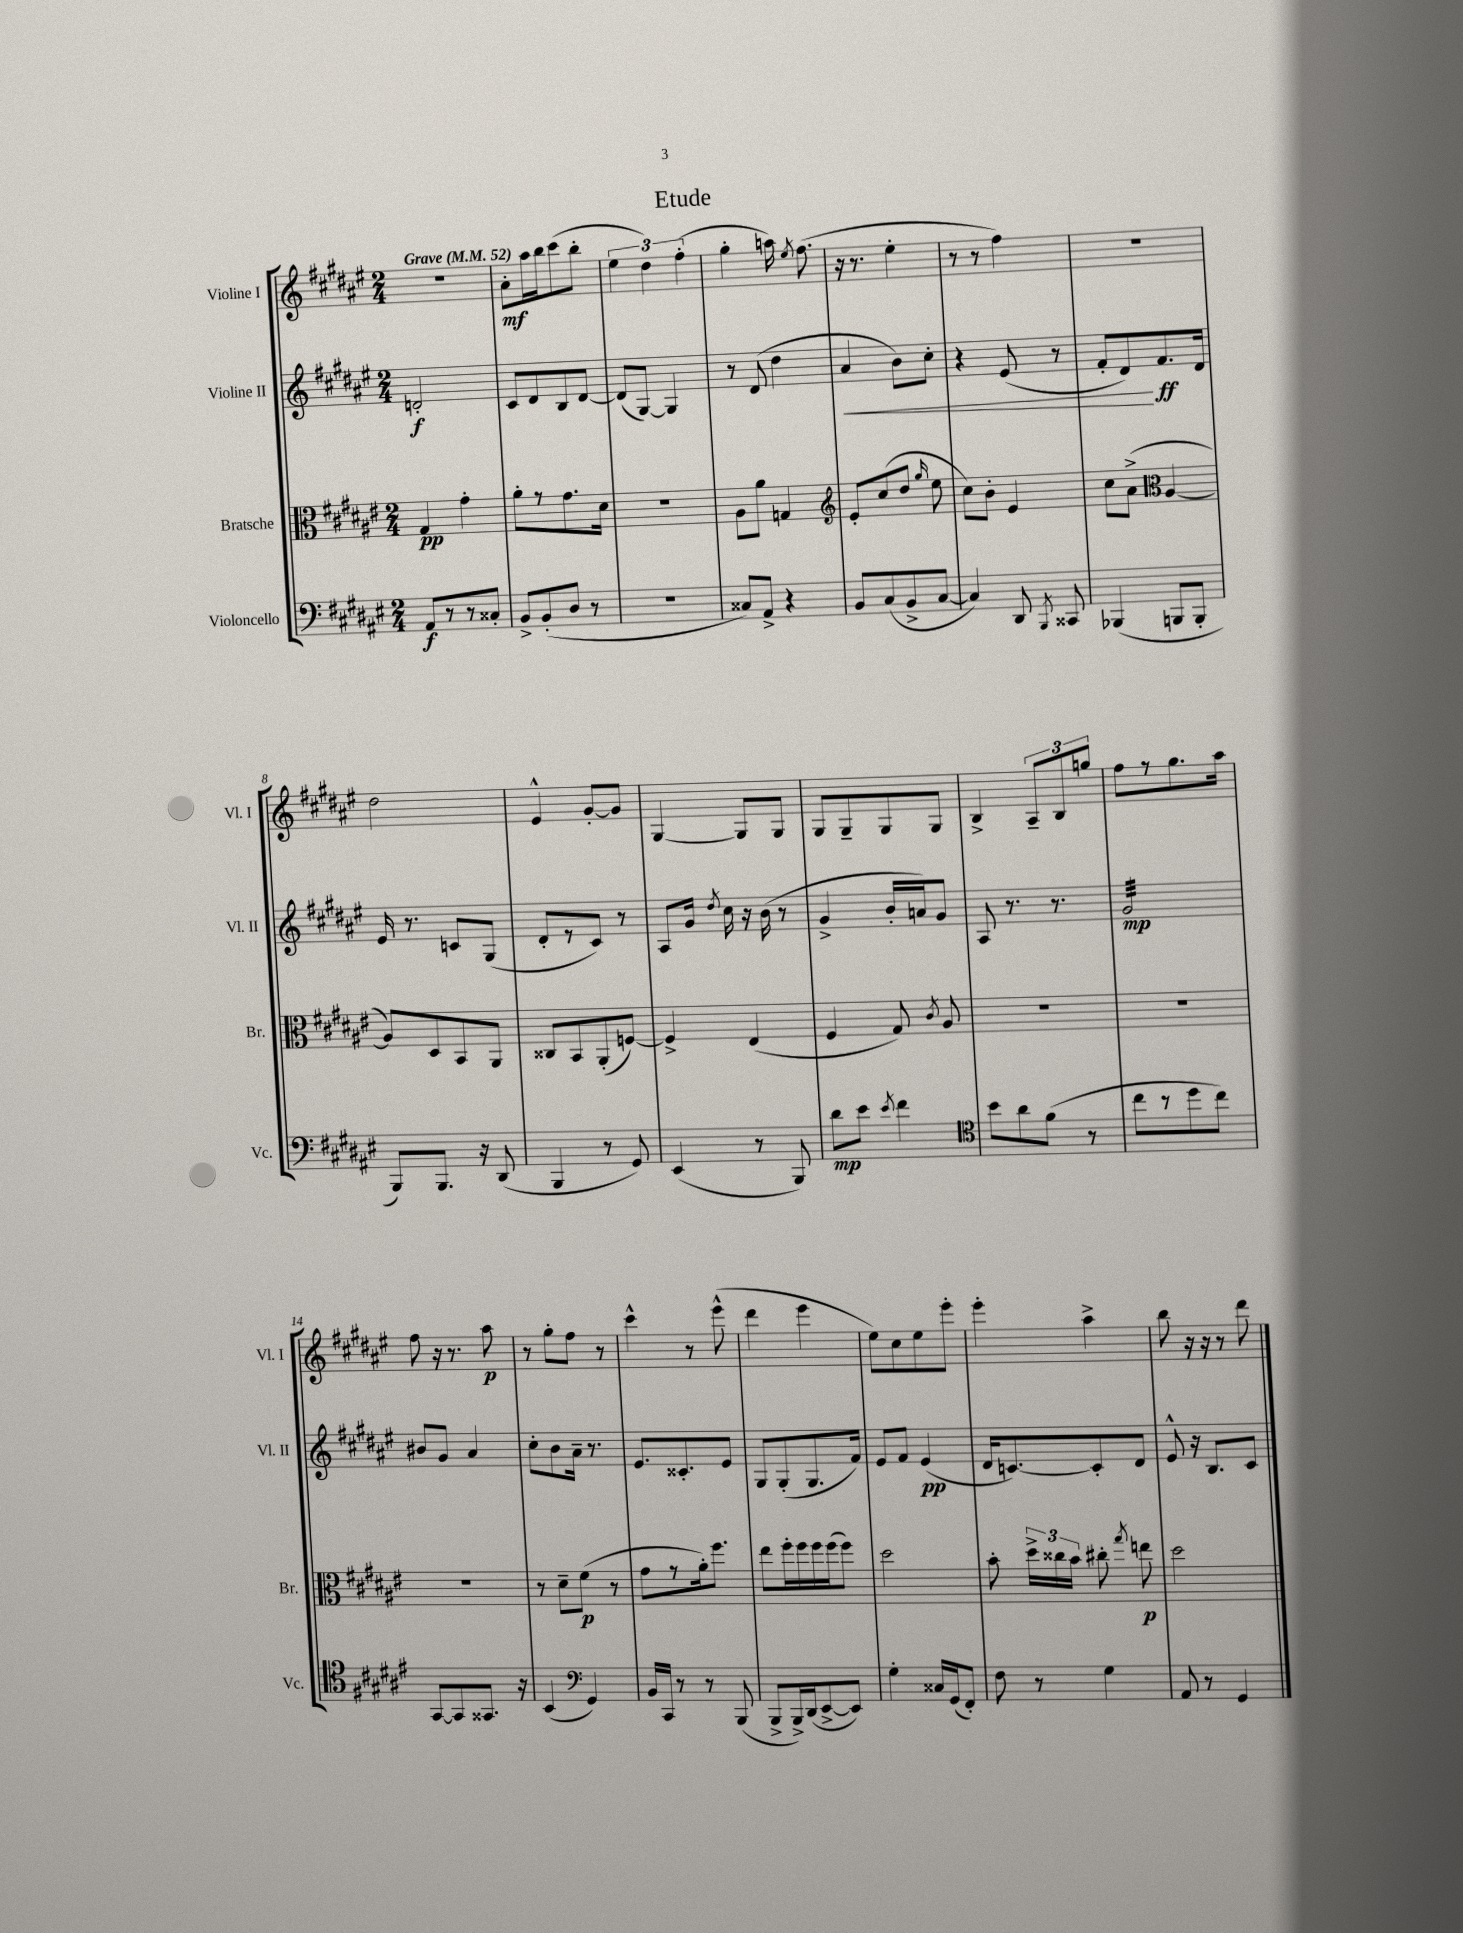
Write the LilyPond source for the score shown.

\header { title = "Etude" }
<<
\new StaffGroup <<
\new Staff = "s0" \with { instrumentName = "Violine I" shortInstrumentName = "Vl. I" } {
    \clef treble \key fis \major \numericTimeSignature \time 2/4 \tempo "Grave" 4 = 52
    \autoBeamOff r2 |
    ais'8[-.\mf ais''16 b''16 cis'''8( b''8]-. |
    \tuplet 3/2 { eis''4 dis''4) fis''4-.( } |
    gis''4-. a''16) \acciaccatura { eis''8 } fis''8.( |
    r16 r8. eis''4-. |
    r8 r8 fis''4) |
    R2 |
    dis''2 |
    eis'4-^ gis'8[~-. gis'8] |
    gis4~ gis8[ gis8] |
    gis8[ gis8-- gis8 gis8] |
    b4-> \tuplet 3/2 { ais8[-- b8 g''8] } |
    fis''8[ r8 gis''8. ais''16] |
    fis''8 r16 r8. ais''8\p |
    r8 gis''8[-. fis''8] r8 |
    cis'''4-^ r8 eis'''8-^( |
    dis'''4 eis'''4 |
    eis''8[) cis''8 eis''8 eis'''8]-. |
    eis'''4-. ais''4-> |
    b''8 r16 r16 r8 dis'''8 \bar "|." |
}
\new Staff = "s1" \with { instrumentName = "Violine II" shortInstrumentName = "Vl. II" } {
    \clef treble \key fis \major \numericTimeSignature \time 2/4
    \autoBeamOff d'2-.\f |
    cis'8[ dis'8 b8 dis'8]~ |
    dis'8[( gis8]~) gis4 |
    r8 dis'8( dis''4 |
    ais'4\< b'8[) cis''8]-. |
    r4 eis'8( r8 |
    fis'8[-. dis'8\!) fis'8.\ff dis'16] |
    eis'16 r8. c'8[ gis8]( |
    dis'8[-. r8 cis'8]) r8 |
    ais8[ gis'16] \acciaccatura { dis''8 } cis''16 r16 b'16( r8 |
    gis'4-> b'16[-. a'16) gis'8] |
    ais8 r8. r8. |
    gis'2:32\mp |
    bis'8[ gis'8] ais'4 |
    cis''8[-. b'8 ais'16]-- r8. |
    eis'8.[ cisis'8.-. eis'8] |
    gis8[ gis8-.( gis8. fis'16]) |
    eis'8[ fis'8] eis'4\pp( |
    dis'16[ c'8.~) c'8-. dis'8] |
    eis'8-^ r16 b8.[ cis'8] \bar "|." |
}
\new Staff = "s2" \with { instrumentName = "Bratsche" shortInstrumentName = "Br." } {
    \clef alto \key fis \major \numericTimeSignature \time 2/4
    \autoBeamOff gis4\pp gis'4-. |
    ais'8[-. r8 gis'8. dis'16] |
    r2 |
    ais8[ ais'8] g4 |
    \clef treble eis'8[-. cis''8( dis''8] \grace { gis''16 } eis''8 |
    cis''8[) b'8]-. eis'4 |
    cis''8[ ais'8]->( \clef alto ais4~ |
    ais8[) dis8 b,8 ais,8] |
    cisis8[ b,8 ais,8-.( f8]~) |
    f4-> eis4( |
    fis4 gis8) \acciaccatura { cis'8 } ais8 |
    R2 |
    R2 |
    R2 |
    r8 dis'8[-- fis'8]\p( r8 |
    gis'8[ r8 ais'16-.) fis''8.] |
    eis''8[ fis''16-. fis''16 fis''16 fis''16( fis''8]) |
    dis''2 |
    b'8-. \tuplet 3/2 { dis''16[-> cisis''16 b'16] } cis''8-. \acciaccatura { gis''8 } e''8\p |
    dis''2 \bar "|." |
}
\new Staff = "s3" \with { instrumentName = "Violoncello" shortInstrumentName = "Vc." } {
    \clef bass \key fis \major \numericTimeSignature \time 2/4
    \autoBeamOff ais,8[\f r8 r8 cisis8]-. |
    b,8[-> b,8-.( dis8] r8 |
    R2 |
    cisis8[) ais,8]-> r4 |
    b,8[ cis8( b,8-> cis8]~ |
    cis4) dis,8 \acciaccatura { b,,8 } cisis,8 |
    bes,,4( b,,8[ b,,8]-. |
    b,,8[) b,,8.] r16 dis,8( |
    b,,4 r8 gis,8) |
    eis,4( r8 b,,8) |
    dis'8[\mp eis'8] \acciaccatura { eis'8 } fis'4 |
    \clef tenor b'8[ ais'8 fis'8]( r8 |
    cis''8[ r8 dis''8 cis''8]) |
    gis,8[~ gis,8 gisis,8.] r16 |
    b,4( \clef bass gis,4) |
    b,16[ cis,16] r8 r8 b,,8( |
    b,,8[-> b,,16->) dis,16( eis,8~-> eis,8]) |
    gis4-. cisis16[ gis,16( fis,8]-.) |
    fis8 r8 gis4 |
    ais,8 r8 gis,4 \bar "|." |
}
>>
>>
